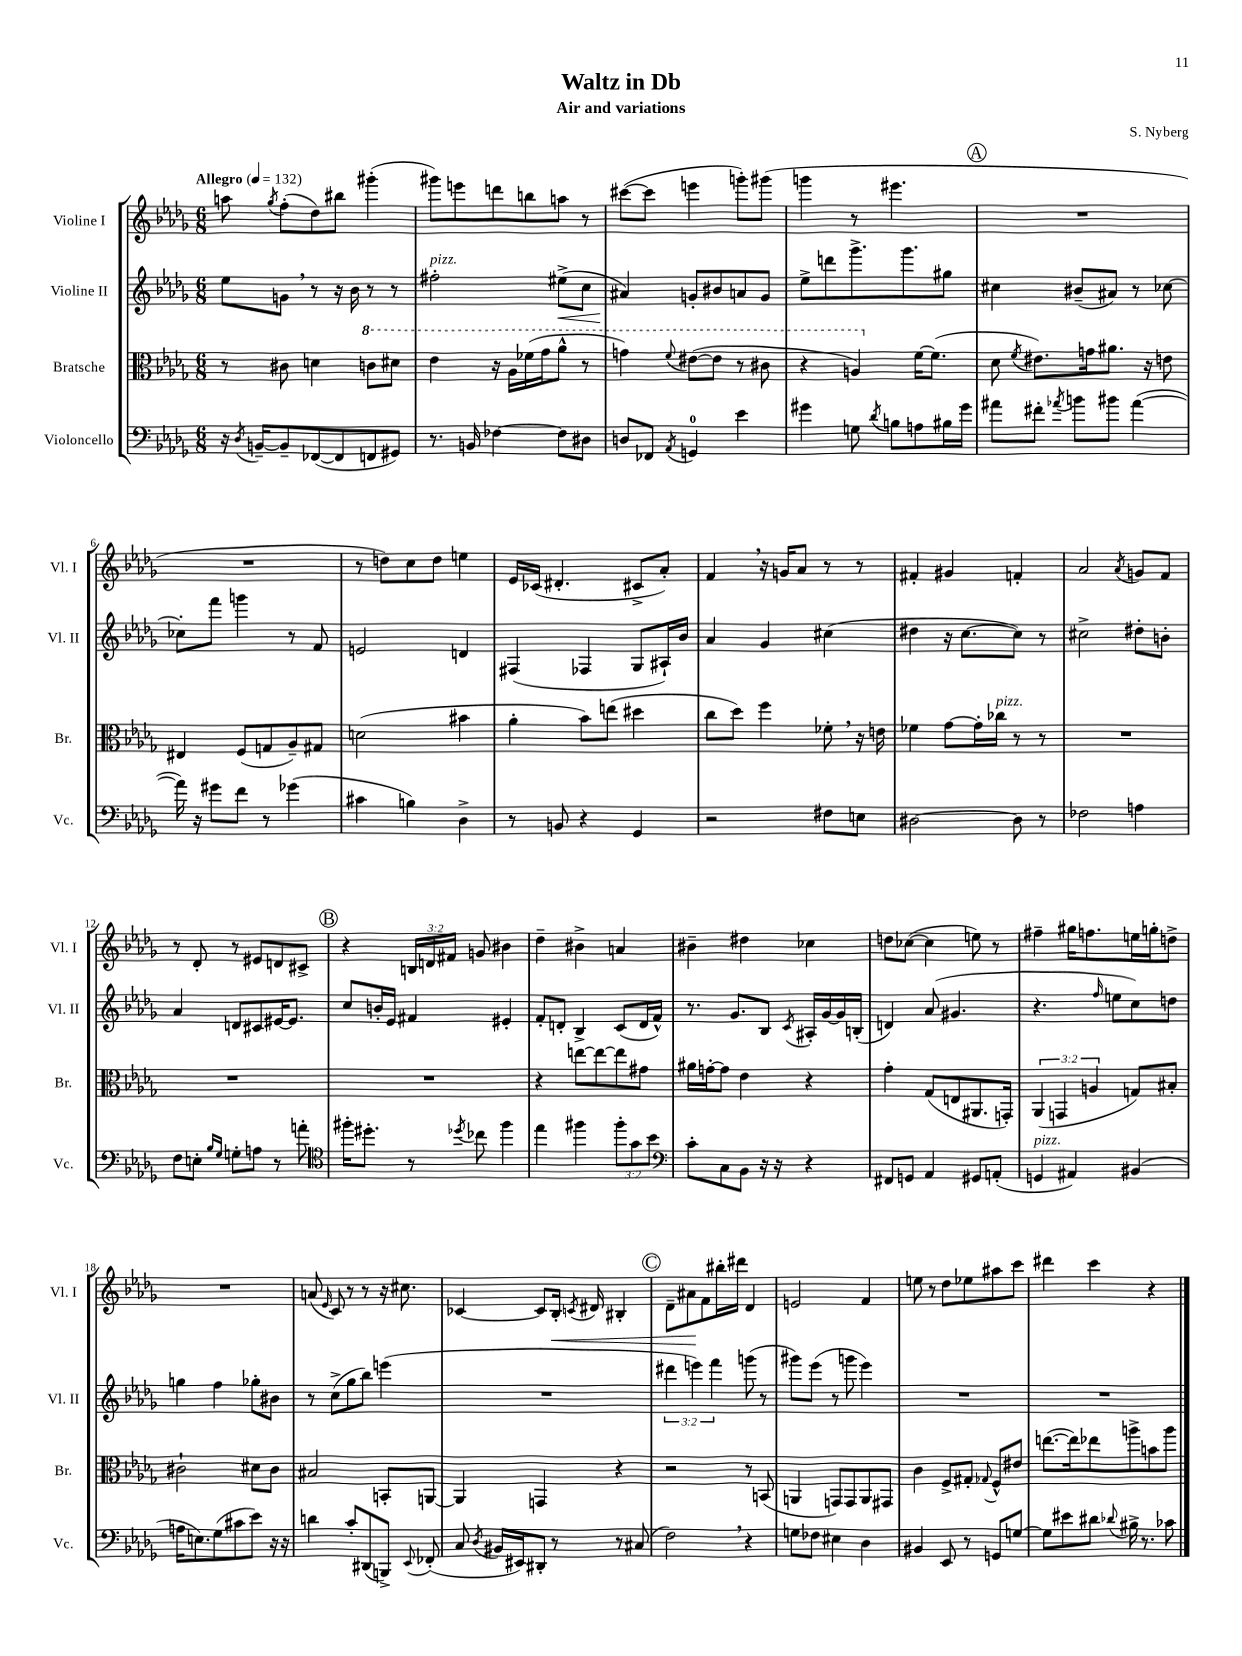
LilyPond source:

\header { title = "Waltz in Db" composer = "S. Nyberg" subtitle = "Air and variations" }
<<
\new StaffGroup <<
\new Staff = "s0" \with { instrumentName = "Violine I" shortInstrumentName = "Vl. I" } {
    \clef treble \key des \major \numericTimeSignature \time 6/8 \override Staff.TupletNumber.text = #tuplet-number::calc-fraction-text \tempo "Allegro" 4 = 132
    \autoBeamOff a''8 \acciaccatura { ges''8 } f''8[-.( des''8) bis''8] gis'''4-.( |
    gis'''8[) e'''8 d'''8 b''8 a''8] r8 |
    cis'''8[~( cis'''8] e'''4 g'''8[-.) gis'''8]( |
    g'''4 r8 eis'''4. |
    \mark \markup { \circle "A" } R2. |
    R2. |
    r8 d''8[) c''8 d''8] e''4 |
    ees'16[ ces'16]( dis'4.-. cis'8[-> aes'8]-.) |
    f'4 \breathe r16 g'16[ aes'8] r8 r8 |
    fis'4-. gis'4 f'4-. |
    aes'2 \acciaccatura { aes'8 } g'8[ f'8] |
    r8 des'8-. r8 eis'8[ d'8 cis'8]-> |
    \mark \markup { \circle "B" } r4 \tuplet 3/2 { b16[ d'16 fis'16] } g'8 bis'4 |
    des''4-- bis'4-> a'4 |
    bis'4-- dis''4 ces''4 |
    d''8[ ces''8]~( ces''4 e''8) r8 |
    fis''4-- gis''16[ f''8. e''16 g''16-. d''8]-> |
    R2. |
    a'8( \grace { ees'16 } c'8) r8 r8 r16 cis''8. |
    ces'4~ ces'8[ bes16]-.\< \acciaccatura { c'8 } dis'16 bis4-. |
    \mark \markup { \circle "C" } des'8[-- ais'8\! f'8 bis''16-. dis'''16] des'4 |
    e'2 f'4 |
    e''8 r8 des''8[ ees''8 ais''8 c'''8] |
    dis'''4 c'''4 r4 \bar "|." |
}
\new Staff = "s1" \with { instrumentName = "Violine II" shortInstrumentName = "Vl. II" } {
    \clef treble \key des \major \numericTimeSignature \time 6/8 \override Staff.TupletNumber.text = #tuplet-number::calc-fraction-text
    \autoBeamOff ees''8[ g'8] \breathe r8 r16 bes'16 r8 r8 |
    fis''2-.^\markup { \italic "pizz." } eis''8[->\<( c''8] |
    ais'4\!) g'8[-. bis'8 a'8 g'8] |
    ees''8[-> d'''8 ges'''8.-> ges'''8. gis''8] |
    \mark \markup { \circle "A" } cis''4 bis'8[--( ais'8]) r8 ces''8~ |
    ces''8[-. f'''8] g'''4 r8 f'8 |
    e'2 d'4 |
    fis4( fes4 ges8[ ais16-!) bes'16] |
    aes'4 ges'4 cis''4( |
    dis''4 r16 c''8.[~ c''8]) r8 |
    cis''2-> dis''8[-. b'8]-. |
    aes'4 d'8[ cis'8 eis'16~ eis'8.] |
    \mark \markup { \circle "B" } c''8[ b'16-. ees'16] fis'4 eis'4-. |
    f'8[-. d'8]-. bes4-> c'8[( d'16 f'16]-^) |
    r8. ges'8.[ bes8] \acciaccatura { c'8 } ais16[-. ges'16~ ges'16 b16]-.( |
    d'4) aes'8( gis'4. |
    r4. \grace { f''16 } e''8[ c''8) d''8] |
    g''4 f''4 ges''8[-. bis'8] |
    r8 c''8[->( ges''8 bes''8]) e'''4( |
    R2. |
    \mark \markup { \circle "C" } \tuplet 3/2 { dis'''4 e'''4) f'''4 } g'''8( r8 |
    gis'''8[) ees'''8]( r8 g'''8 ees'''4) |
    R2. |
    R2. \bar "|." |
}
\new Staff = "s2" \with { instrumentName = "Bratsche" shortInstrumentName = "Br." } {
    \clef alto \key des \major \numericTimeSignature \time 6/8 \override Staff.TupletNumber.text = #tuplet-number::calc-fraction-text
    \autoBeamOff r8 cis'8 d'4 \ottava #1 c''!8[ dis''8] |
    ees''4 r16 aes'16[ fes''16( ges''16 aes''8]-^ r8 |
    g''4) \appoggiatura { f''8 } eis''8[~( eis''8] r8 cis''8 |
    r4 a'4) \ottava #0 f'16[~ f'8.]( |
    \mark \markup { \circle "A" } des'8 \acciaccatura { f'8 } eis'8.[) g'16 ais'8.] r16 e'8 |
    eis4 f8[( g8 aes8--) gis8] |
    d'2( bis'4 |
    aes'4-. bes'8[) e''8]( dis''4 |
    c''8[ des''8]) f''4 fes'8-. \breathe r16 e'16 |
    fes'4 ges'8[~ ges'16-. ces''16]^\markup { \italic "pizz." } r8 r8 |
    R2. |
    R2. |
    \mark \markup { \circle "B" } R2. |
    r4 e''8[~ e''8~ e''8 gis'8] |
    ais'16[ g'16~-. g'8] ees'4 r4 |
    ges'4-. ges8[( e8 ais,8. g,16]-.) |
    \tuplet 3/2 { aes,4( g,4 a4 } g8[) bis8]-. |
    cis'2-! dis'8[ cis'8] |
    bis2 b,8[-. a,8]~ |
    a,4 g,4 r4 |
    \mark \markup { \circle "C" } r2 r8 b,8( |
    a,4 g,8[) g,8 a,8 gis,8] |
    c'4 f8[-> gis8]-. \appoggiatura { ges8 } f8[-^ eis'8] |
    e''8.[~( e''16) ees''8 a''8-> b'8 a''8] \bar "|." |
}
\new Staff = "s3" \with { instrumentName = "Violoncello" shortInstrumentName = "Vc." } {
    \clef bass \key des \major \numericTimeSignature \time 6/8 \override Staff.TupletNumber.text = #tuplet-number::calc-fraction-text
    \autoBeamOff r16 \acciaccatura { des8 } b,16[~-- b,8-- fes,8~( fes,8 f,8 gis,8]) |
    r8. b,16 fes4~ fes8[ dis8] |
    d8[ fes,8] \acciaccatura { aes,8 } g,4-0 ees'4 |
    gis'4 g8 \acciaccatura { des'8 } b8[ a8 bis16 gis'16] |
    \mark \markup { \circle "A" } ais'8[ fis'8]-. \acciaccatura { aes'8 } b'8[ bis'8] aes'4~( |
    aes'16) r16 gis'8[ f'8] r8 ges'4( |
    cis'4 b4) des4-> |
    r8 b,8 r4 ges,4 |
    r2 fis8[ e8] |
    dis2~ dis8 r8 |
    fes2 a4 |
    f8[ e8]-. \grace { bes16[ ges16] } g8[-. a8] r8 a'8-. |
    \mark \markup { \circle "B" } \clef tenor fis''16[-. dis''8.]-. r8 \acciaccatura { des''8 } ces''8 fis''4 |
    ees''4 fis''4 \tuplet 3/2 { fis''8[-. ges'8 bes'8] } |
    \clef bass c'8[-. c8 bes,8] r16 r16 r4 |
    fis,8[ g,8] aes,4 gis,8[ a,8]-.( |
    g,4^\markup { \italic "pizz." } ais,4) bis,4( |
    a16[ e8.) ges8( cis'8 ees'8]) r16 r16 |
    d'4 c'8[-. dis,8( b,,8]->) \appoggiatura { ees,8 } fes,8-.( |
    c8 \acciaccatura { des8 } bis,16[ eis,16) dis,8]-. r8 r8 cis8( |
    \mark \markup { \circle "C" } f2) \breathe r4 |
    g8[ fes8] eis4 des4 |
    bis,4 ees,8 r8 g,8[ g8]~ |
    g8[ eis'8 dis'8] \appoggiatura { des'8 } bis16-> r8. ces'8 \bar "|." |
}
>>
>>
